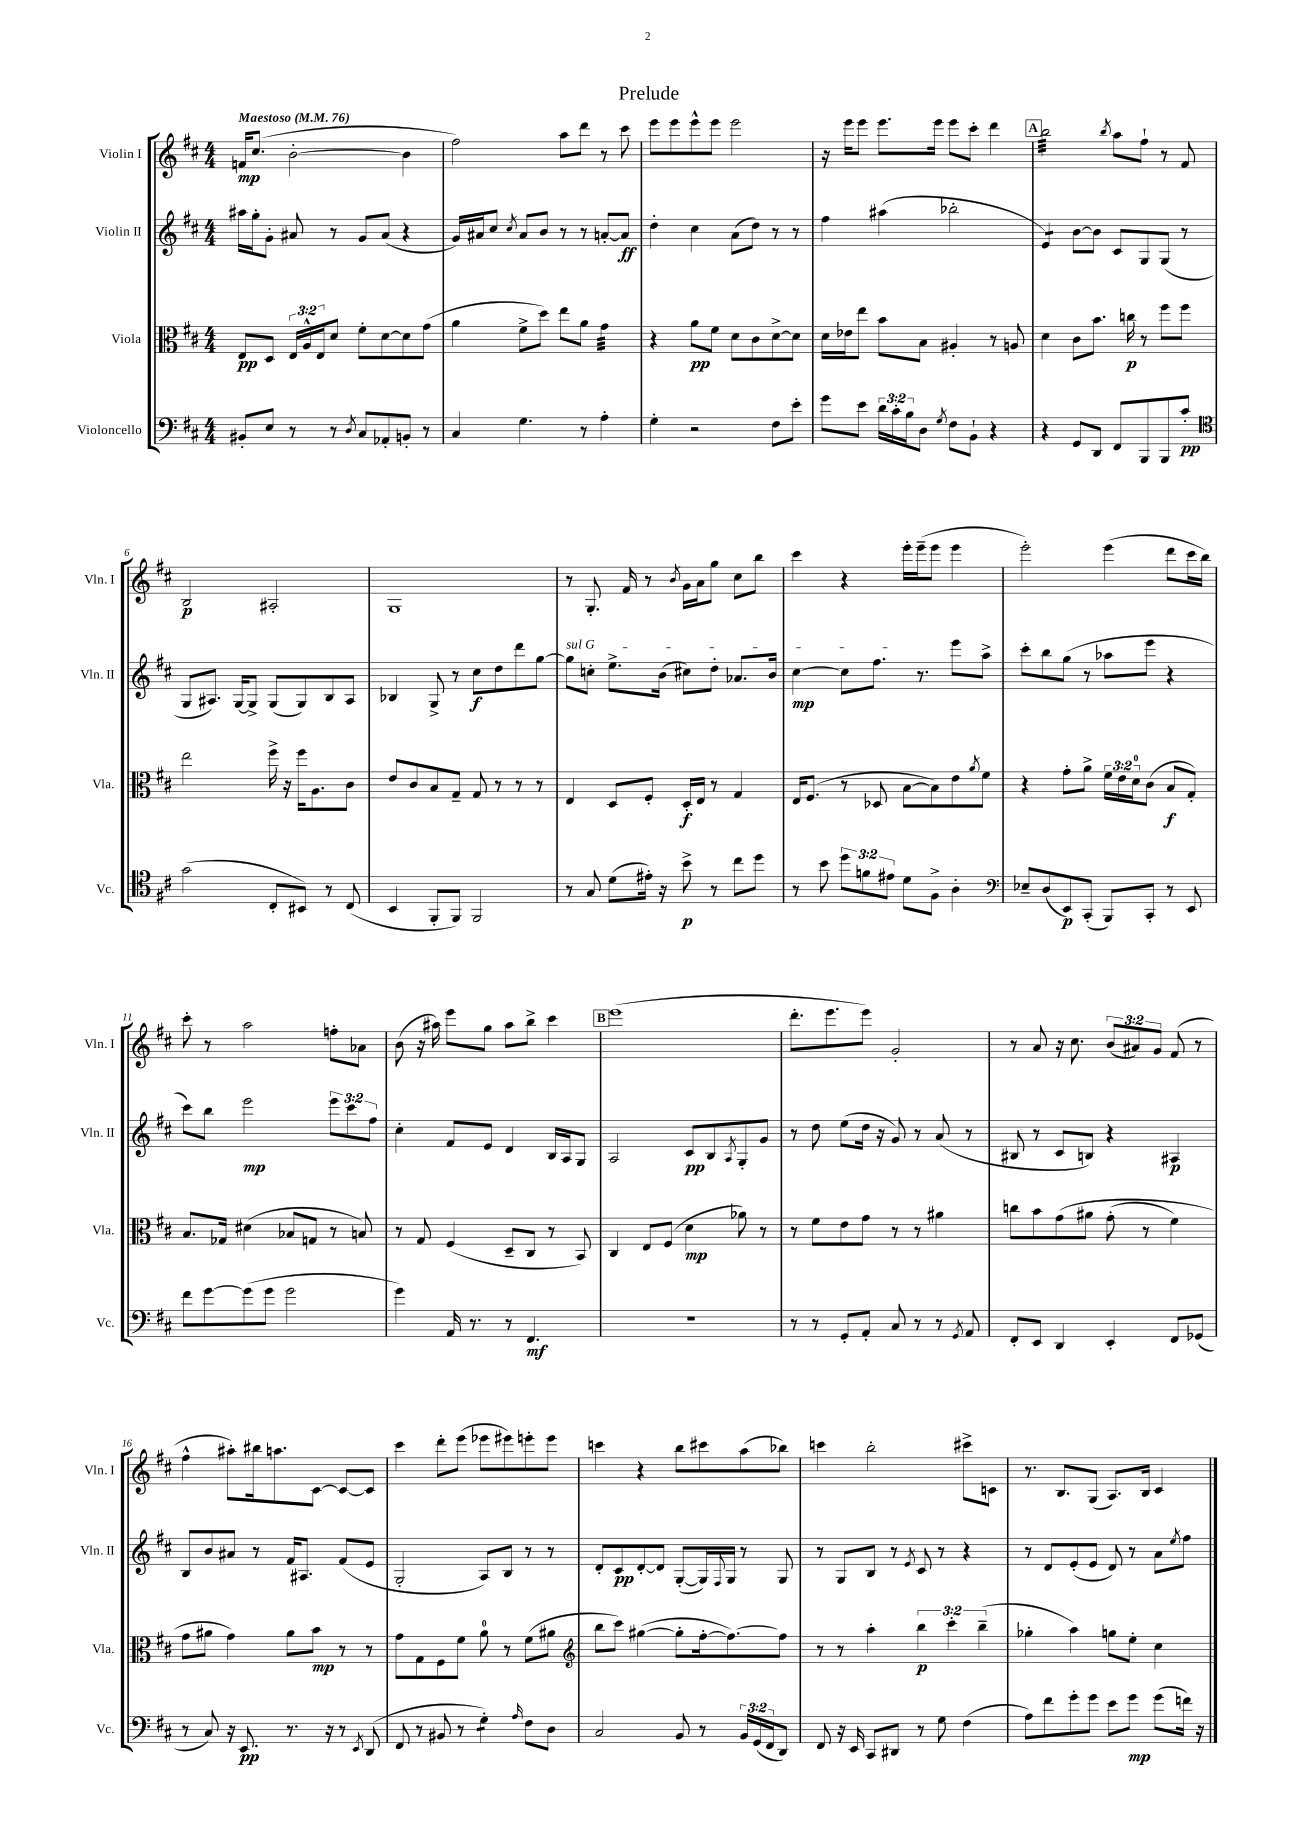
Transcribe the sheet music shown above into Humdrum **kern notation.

**kern	**kern	**kern	**kern
*staff4	*staff3	*staff2	*staff1
*clefF4	*clefC3	*clefG2	*clefG2
*k[f#c#]	*k[f#c#]	*k[f#c#]	*k[f#c#]
*M4/4	*M4/4	*M4/4	*M4/4
*MM76	*MM76	*MM76	*MM76
8BB#'/L	8E/L	16aa#\LL	16f/LK
.	.	16gg'\J	(8.cc#/J
8E/J	8D/J	8g'\J	.
8r	24E/LL	8a#/	[2b'\
.	24A^^/	.	.
.	24E/J	.	.
8r	8d/J	8r	.
8qD/	.	.	.
8C#/L	8f#'\L	8g/L	.
8AA-'/	[8d\	(8a#/J	.
8BB'/J	8d\]	4r	4b\]
8r	(8g\J	.	.
=	=	=	=
4C#/	4a\	16g/LL)	2ff#\)
.	.	16a#/J	.
.	.	8cc#/J	.
.	.	8qcc#/	.
4.G\	8f#^\L	8a#/L	.
.	8dd\J)	8b/J	.
.	8ee\L	8r	8aa\L
8r	8a\J	8r	8ddd\J
4A'\	4g\	[8a'/L	8r
.	.	8a/]J	8ccc#\
=	=	=	=
4G'\	4r	4dd'\	8eee\L
.	.	.	8eee\
2r	8a\L	4cc#\	8eee^^\
.	8f#\J	.	8eee\J
.	8d\L	(8a\L	2eee\
.	8c#\	8dd\J)	.
8F#\L	[8d^\	8r	.
8e'\J	8d\]J	8r	.
=	=	=	=
8g\L	16d\LL	4ff#\	16r
.	16e-\J	.	16eee\LK
8e\J	8ee\J	.	8eee\J
24d\LL	8b\L	(4aa#\	8.eee\L
24c#'\	.	.	.
24B\J	.	.	.
8D\J	8B\J	.	.
.	.	.	16eee\Jk
8qG/	.	.	.
8F#\L	4A#'/	2bb-'\	8eee\L
8BB`\J	.	.	8ccc#'\J
4r	8r	.	4ddd\
.	8A/	.	.
=	=	=	=
4r	4d\	4e/)	2bb\
8GG/L	8c#\L	[8b\L	.
8DD/J	8.b\J	8b\]J	.
.	.	.	8qbb/
8FF#/L	.	8c#/L	8aa\L
.	16cc\	.	.
8BBB/	8r	8G/	8ff#`\J
8BBB/	8ff#\L	(8G/J	8r
8c#'/J	8ff#\J	8r	8f#/
=	=	=	=
*clefC4	*	*	*
(2g\	2ee\	8G/L	2B/
.	.	8.A#/J)	.
.	.	[16G/LK	.
.	.	8G^/]J	.
8C#'/L	16ff#^\	(8G/L	2A#'/
.	16r	.	.
8BB#/J)	16ff#\LK	8G/)	.
.	8.A\	.	.
8r	.	8B/	.
(8C#/	8c#\J	8A#/J	.
=	=	=	=
4BB/	8e/L	4B-/	1G
.	8c#/	.	.
8FF#'/L	8B/	8G^/	.
8FF#/J)	8G~/J	8r	.
2FF#/	8G/	8cc#\L	.
.	8r	8dd\	.
.	8r	8ddd\	.
.	8r	[8gg\J	.
=	=	=	=
8r	4E/	8gg\]L	8r
8G/	.	8cc'\J	8.G'/
(8d\L	8D/L	8.ee^\L	.
.	.	.	16f#/
16e#'\Jk)	8F#'/J	.	8r
16r	.	(16b\Jk	.
.	.	.	8qb/
8b^\	16D'/LL	8cc#\L)	16g\LL
.	16E/JJ	.	16a\J
8r	8r	8dd'\J	8gg\J
8cc#\L	4G/	8.a-/L	8cc#\L
8dd\J	.	.	8bb\J
.	.	16b/Jk	.
=	=	=	=
8r	16E/LK	[4cc#\	4ccc#\
.	(8.F#/J	.	.
8b\	.	.	.
12dd\L	8r	8cc#\]L	4r
12f\	.	.	.
.	8D-/	8.ff#\J	.
12e#\J	.	.	.
8d\L	[8B\L	.	16eee'\LL
.	.	8.r	(16eee~\J
8F#^\J	8B\])	.	8eee\J
4A'\	8e\	8eee\L	4eee\
.	8qa/	.	.
.	8f#\J	8aa^\J	.
=	=	=	=
*clefF4	*	*	*
8E-~/L	4r	8ccc#'\L	2eee'\)
(8D/	.	8bb\	.
8EE/)	8g'\L	(8gg\J	.
(8CC#'/J	8a^\J	8r	.
8BBB/L)	24f#\LL	8aa-\L	(4eee\
.	24e\	.	.
.	24d\J	.	.
8CC#'/J	(8c#\J	8eee\J	.
8r	8B/L	4r	8ddd\L
8EE/	8G'/J)	.	16ccc#\L
.	.	.	16bb\JJ)
=	=	=	=
8f#\L	8.B/L	8ccc#\L)	8ccc#'\
[8g\	.	8bb\J	8r
.	16G-/Jk	.	.
(8g\]	(4d#\	2eee\	2aa\
8g\J	.	.	.
2g\	8B-/L	.	.
.	8G/J	.	.
.	8r	12eee\L	8ff'\L
.	.	12ccc#\	.
.	8B/)	.	8a-\J
.	.	12ff#\J	.
=	=	=	=
4g\)	8r	4cc#'\	(8b\
.	8G/	.	16r
.	.	.	16aa#\)
16AA/	(4F#/	8f#/L	8eee\L
8.r	.	.	.
.	.	8e/J	8gg\J
8r	8D~/L	4d/	8aa#\L
4.FF#/	8C#/J	.	8bb^\J
.	8r	16B/LL	4ccc#\
.	.	16A/J	.
.	8BB/)	8G/J	.
=	=	=	=
1r	4C#/	2A/	(1eee
.	8E/L	.	.
.	(8F#/J	.	.
.	4d\	8c#/L	.
.	.	8B/	.
.	.	8qA/	.
.	8a-\)	8G'/	.
.	8r	8g/J	.
=	=	=	=
8r	8r	8r	8.ddd'\L
8r	8f#\L	8dd\	.
.	.	.	8.eee\
8GG'/L	8e\	(8ee\L	.
8AA'/J	8g\J	16dd\Jk	8eee\J)
.	.	16r	.
8C#/	8r	8g/)	2g'/
8r	8r	8r	.
8r	4a#\	(8a/	.
8qGG/	.	.	.
8AA/	.	8r	.
=	=	=	=
8FF#'/L	8cc\L	8B#/	8r
8EE/J	8b\	8r	8a/
4DD/	&(8g\	8c#/L	16r
.	.	.	8.cc#\
.	8a#\J	8B/J)	.
4EE'/	(8g'\	4r	(12b/L
.	.	.	12a#/)
.	8r	.	.
.	.	.	12g/J
8FF#/L	4f#\)	4A#/	(8f#/
(8GG-/J	.	.	8r
=	=	=	=
8r	8g\L	8B/L	4ff#^^\
8C#/)	8a#\J	8b/	.
16r	4g\&)	8a#/J	8aa#'\L)
8.EE/	.	.	.
.	.	8r	16bb#\k
.	.	.	8.aa\
8.r	8a#\L	16f#/LK	.
.	.	8.A#/J	.
.	8b\J	.	[8c#\J
16r	.	.	.
8r	8r	(8f#/L	8c#/_L
8qEE/	.	.	.
(8DD/	8r	8e/J	8c#/]J
=	=	=	=
8FF#/	8g\L	2G'/	4ccc#\
8r	8G\	.	.
8BB#/	8F#\	.	8ddd'\L
8r	8f#\J	.	(8eee\J
4G'\)	8a\	8A/L)	8eee-\L
.	8r	8B/J	8eee#\)
16qqA/	.	.	.
8F#\L	(8f#\L	8r	8eee'\
8D\J	8a#\J	8r	8eee\J
=	=	=	=
*	*clefG2	*	*
2C#/	8bb\L	8d'/L	4ccc\
.	8ccc#\J)	8c#/	.
.	([4gg#\	[8d'/	4r
.	.	8d/]J	.
8BB/	8gg#'\]L	([8G'/L	8bb\L
8r	[16ff#'\k	16G/]L)	8ccc#\
.	.	8qqF#/	.
.	8.ff#\_)	16G/JJ	.
24BB/LL	.	8r	(8aa\
(24GG/	.	.	.
24FF#/J	.	.	.
8DD/J)	8ff#\]J	8G/	8bb-\J)
=	=	=	=
8FF#/	8r	8r	4ccc\
16r	8r	8G/L	.
16EE/	.	.	.
8CC#/L	4aa'\	8B/J	2bb'\
8DD#/J	.	8r	.
.	.	8qe/	.
8r	6bb\	8c#/	.
8G\	.	8r	.
.	6ccc#'\	.	.
(4F#\	.	4r	8ccc#^\L
.	(6bb~\	.	.
.	.	.	8c\J
=	=	=	=
8A\L)	4gg-'\	8r	8.r
8f#\	.	8d/L	.
.	.	.	8.B/L
8g'\	4aa\)	(8e'/	.
8g\J	.	8e/J	(8G/J
8e\L	8gg\L	8d/)	8.A/L)
8g\J	8ee'\J	8r	.
.	.	.	16B/Jk
(8g\L	4cc#\	8a\L	4c#/
.	.	8qee/	.
16f\Jk)	.	8ff#\J	.
16r	.	.	.
==	==	==	==
*-	*-	*-	*-
